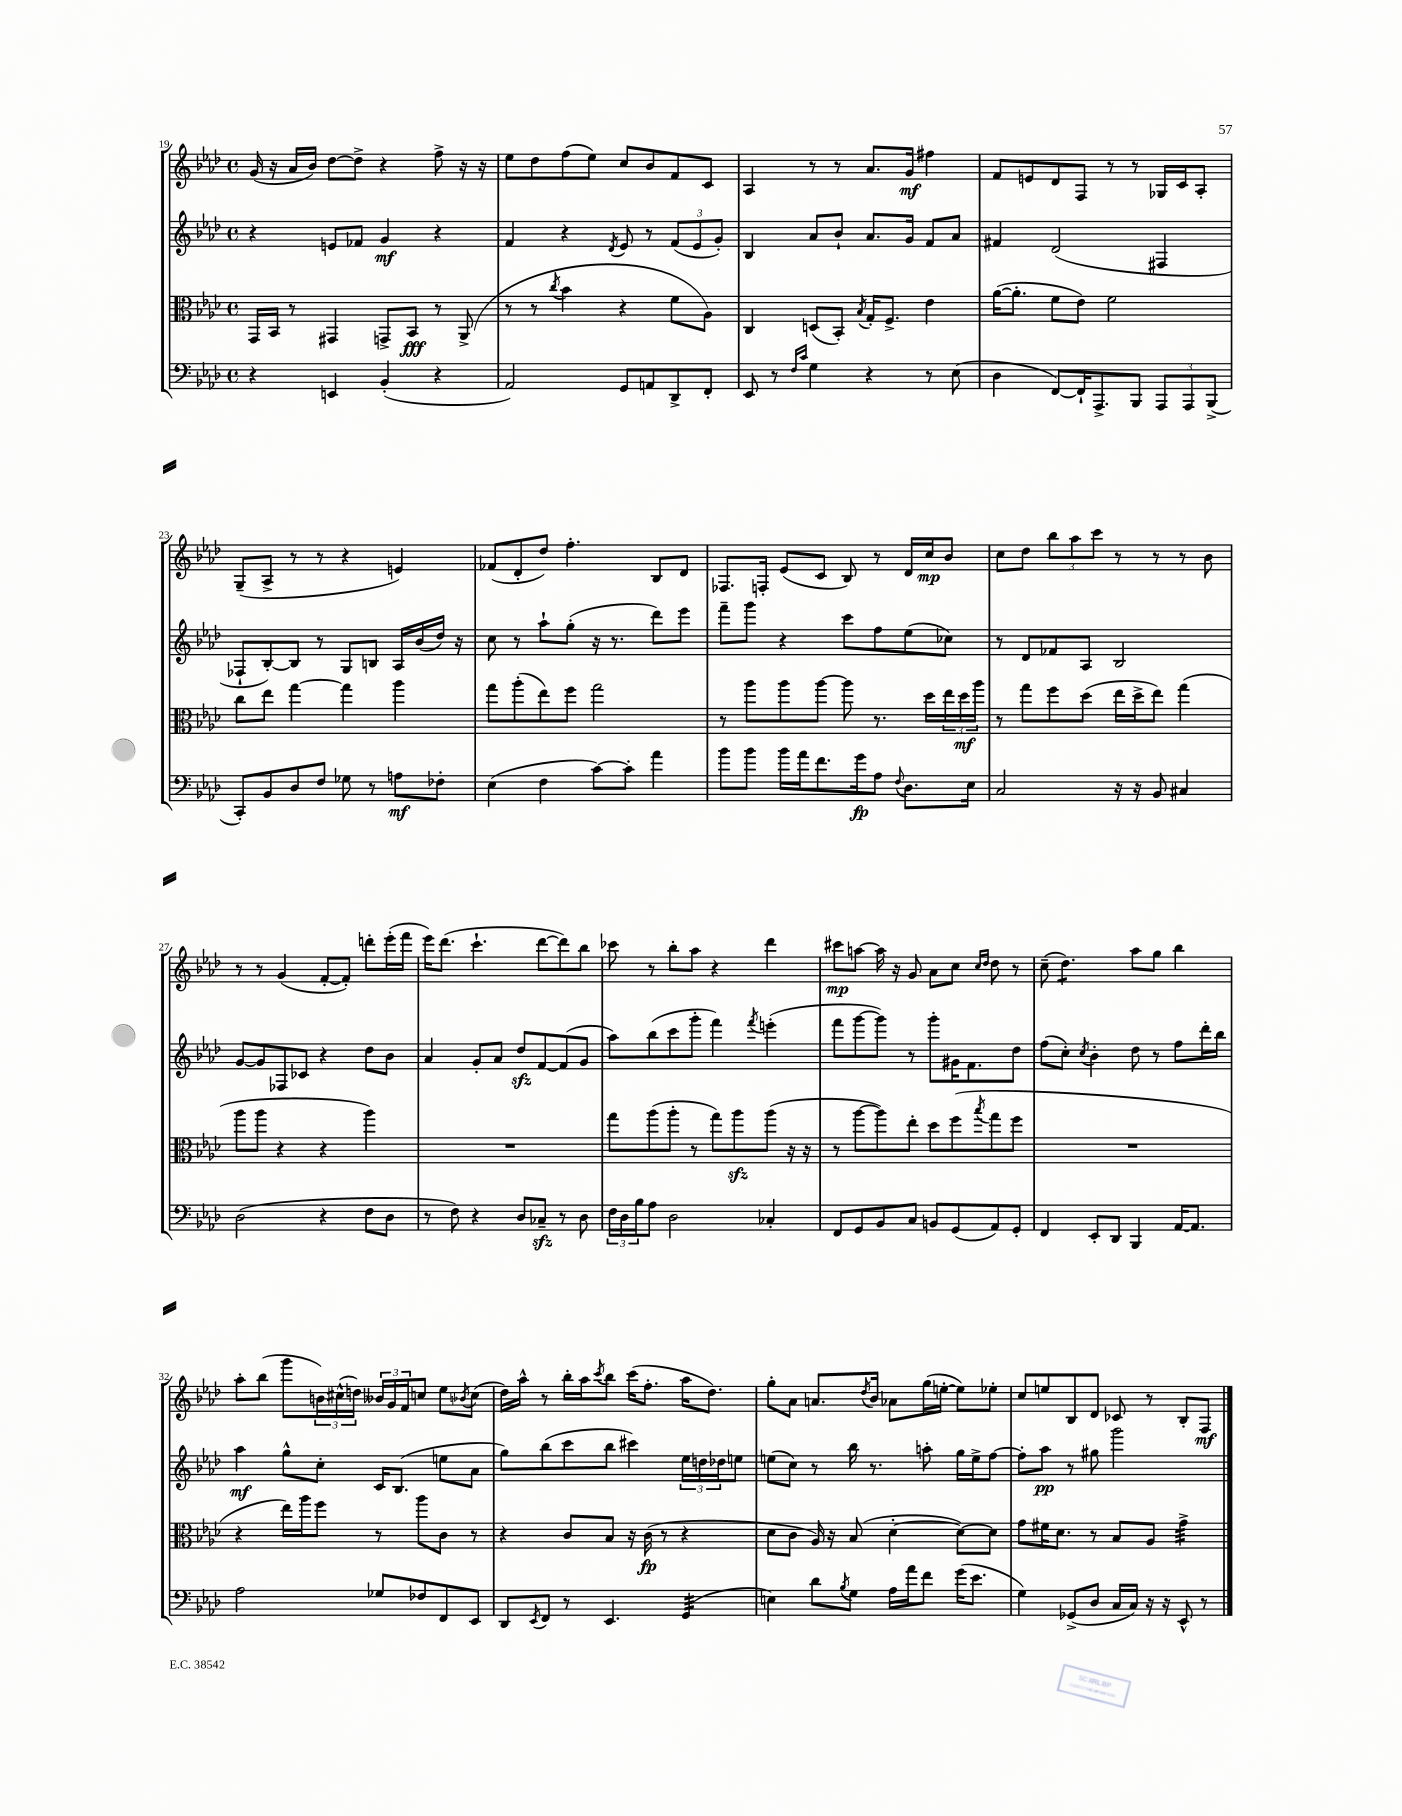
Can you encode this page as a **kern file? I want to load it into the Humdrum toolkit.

**kern	**kern	**kern	**kern
*staff4	*staff3	*staff2	*staff1
*clefF4	*clefC3	*clefG2	*clefG2
*k[b-e-a-d-]	*k[b-e-a-d-]	*k[b-e-a-d-]	*k[b-e-a-d-]
*M4/4	*M4/4	*M4/4	*M4/4
*met(c)	*met(c)	*met(c)	*met(c)
4r	16GG	4r	(16g
.	16BB-	.	16r
.	8r	.	16a-
.	.	.	16b-)
4EE	4GG#	8e	[8dd-
.	.	8f-	8dd-^]
(4BB-'	8GG^	4g	4r
.	8BB-	.	.
4r	8r	4r	8ff^
.	(8AA-^	.	16r
.	.	.	16r
=	=	=	=
2AA-)	8r	4f	8ee-
.	8r	.	8dd-
.	8qcc	.	.
.	4b-	4r	(8ff
.	.	.	8ee-)
.	.	8qd-	.
8GG	4r	8e-	8cc
8AA	.	8r	8b-
8DD-^	8f	(12f	8f
.	.	12e-	.
8FF'	8A-)	.	8c
.	.	12g')	.
=	=	=	=
8EE-	4C	4B-	4A-
8r	.	.	.
16qqF	.	.	.
16qqc	.	.	.
4G	(8D	8a-	8r
.	8BB-')	8b-`	8r
.	8qB-	.	.
4r	16G'	8.a-	8.a-
.	8.F^	.	.
.	.	16g	16g
8r	4e-	8f	4ff#
(8E-	.	8a-	.
=	=	=	=
4D-	([16a-	4f#	8f
.	8.a-']	.	.
.	.	.	8e
[8FF)	8f	(2d-	8d-
16FF`]	8e-)	.	8F
8.AAA-^	.	.	.
.	2f	.	8r
8BBB-	.	.	8r
12AAA-	.	4F#	16G-
.	.	.	16c
12AAA-	.	.	.
.	.	.	8A-'
(12BBB-^	.	.	.
=	=	=	=
8CC')	8cc	8F-`	(8G~
8BB-	8ee-	[8B-')	8A-^
8D-	[4gg	8B-]	8r
8F	.	8r	8r
8G-	4gg]	8G	4r
8r	.	8B	.
8A	4aa-	16A-	4e)
.	.	(16b-	.
8F-'	.	16dd-)	.
.	.	16r	.
=	=	=	=
(4E-	8gg	8cc	(8f-
.	(8aa-'	8r	8d-'
4F	8ee-)	8aa-`	8dd-)
.	8ff	(8gg'	4.ff'
[8c)	2gg	16r	.
.	.	8.r	.
8c']	.	.	.
4a-	.	8ddd-)	8B-
.	.	8eee-	8d-
=	=	=	=
8b-	8r	8fff~	8.F-
8b-	8aa-	8ggg	.
.	.	.	16F'
16b-	8aa-	4r	(8e-
16a-	.	.	.
8.f	[8aa-	.	8c
.	8aa-]	8ccc	8B-)
16g	.	.	.
8A-	8.r	8ff	8r
8qqF	.	.	.
8.D-	.	(8ee-	16d-
.	16dd-	.	16cc
.	24ee-	8cc-)	8b-
.	24dd-	.	.
16E-	.	.	.
.	24aa-	.	.
=	=	=	=
2C	8r	8r	8cc
.	8gg	8d-	8dd-
.	8ff	8f-	12bb-
.	.	.	12aa-
.	(8dd-	8A-	.
.	.	.	12ccc
16r	16ee-	2B-	8r
16r	16dd-^	.	.
8BB-	8ee-)	.	8r
4C#	(4gg	.	8r
.	.	.	8b-
=	=	=	=
(2D-	8aa-	[8g	8r
.	8aa-	8g]	8r
.	4r	8F-	(4g
.	.	8c-	.
4r	4r	4r	[8f'
.	.	.	8f'])
8F	4aa-)	8dd-	8ddd'
8D-	.	8b-	(16eee-'
.	.	.	16fff
=	=	=	=
8r	1r	4a-	16eee-)
.	.	.	(8.ddd-
8F)	.	.	.
4r	.	8g'	4.ccc`
.	.	8a-	.
8D-	.	8dd-	.
8C-~	.	[8f	[8ddd-
8r	.	(8f]	8ddd-])
8D-	.	8g	8bb-
=	=	=	=
24F	8gg	8aa-)	8ccc-
24D-	.	.	.
24B-	.	.	.
8A-	(8aa-	(8bb-	8r
2D-	8aa-'	8ccc	8bb-'
.	8r	8ggg'	8aa-
.	8gg)	4fff)	4r
.	8aa-	.	.
.	.	8qfff	.
4C-'	(8aa-	(4eee'	4ddd-
.	16r	.	.
.	16r	.	.
=	=	=	=
8FF	8r	8fff	8ccc#
8GG	[8aa-	[8ggg	[8aa
8BB-	8aa-])	8ggg])	16aa]
.	.	.	16r
8C	8ee-'	8r	8g
8BB	8dd-	8ggg'	8a-
(8GG	(8ff	16g#	8cc
.	.	8.f	.
.	.	.	16qqcc
.	8qbb-	.	16qqdd-
8AA-)	8gg	.	8dd-
8GG'	8ff	8dd-	8r
=	=	=	=
4FF	1r	(8ff	(8cc~
.	.	8cc')	4.dd-)
.	.	8qcc	.
8EE-'	.	4b-'	.
8DD-	.	.	.
4BBB-	.	8dd-	8aa-
.	.	8r	8gg
[16AA-	.	8ff	4bb-
8.AA-]	.	.	.
.	.	16ddd-'	.
.	.	16bb-	.
=	=	=	=
2A-	4r	4aa-	8aa-'
.	.	.	(8bb-
.	16ee-)	8gg^^	8ggg
.	16aa-	.	.
.	8ff	8cc'	24b)
.	.	.	(24cc#^^
.	.	.	24dd)
8G-	8r	16c	24b--
.	.	.	24g
.	.	(8.B-	.
.	.	.	24f
8F-	8aa-	.	8cc
8FF	8c	8ee	8ee-
.	.	.	8qb-
8EE-	8r	8a-	(8cc
=	=	=	=
8DD-	4r	8gg)	16dd-)
.	.	.	16aa-^^
8qEE-	.	.	.
8FF	.	(8bb-	8r
8r	8c	8ccc	16bb-'
.	.	.	16aa-
.	.	.	8qccc
4.EE-	8B-	8bb-	8bb-
.	16r	4ccc#)	(16ccc
.	(16c	.	8.ff'
.	8r	.	.
(4GG	4r	24ee-	16aa-
.	.	24dd	.
.	.	.	8.dd-)
.	.	24dd-	.
.	.	8ee	.
=	=	=	=
4E)	8d-	(8ee	8gg'
.	8c	8cc)	8a-
8d-	16A-)	8r	8.a
.	16r	.	.
8qB-	.	.	.
8G	(8B-	16bb-	.
.	.	.	8qdd-
.	.	8.r	16b-
16A-	[4d-'	.	8a-
16a-	.	.	.
8f	.	8aa'	(16gg
.	.	.	[16ee'
(16g	8d-_)	16gg	8ee])
8.e-	.	16ee^	.
.	8d-]	[8ff	8ee-'
=	=	=	=
4G)	8g	8ff']	8cc
.	16f#	8aa-	8ee
.	8.d-	.	.
(8GG-^	.	8r	8B-
8D-	8r	8gg#	8d-
16C	8B-	2ggg	8c-
16C)	.	.	.
16r	8A-	.	8r
16r	.	.	.
8EE-^^	4g^	.	8B-'
8r	.	.	8F
==	==	==	==
*-	*-	*-	*-
